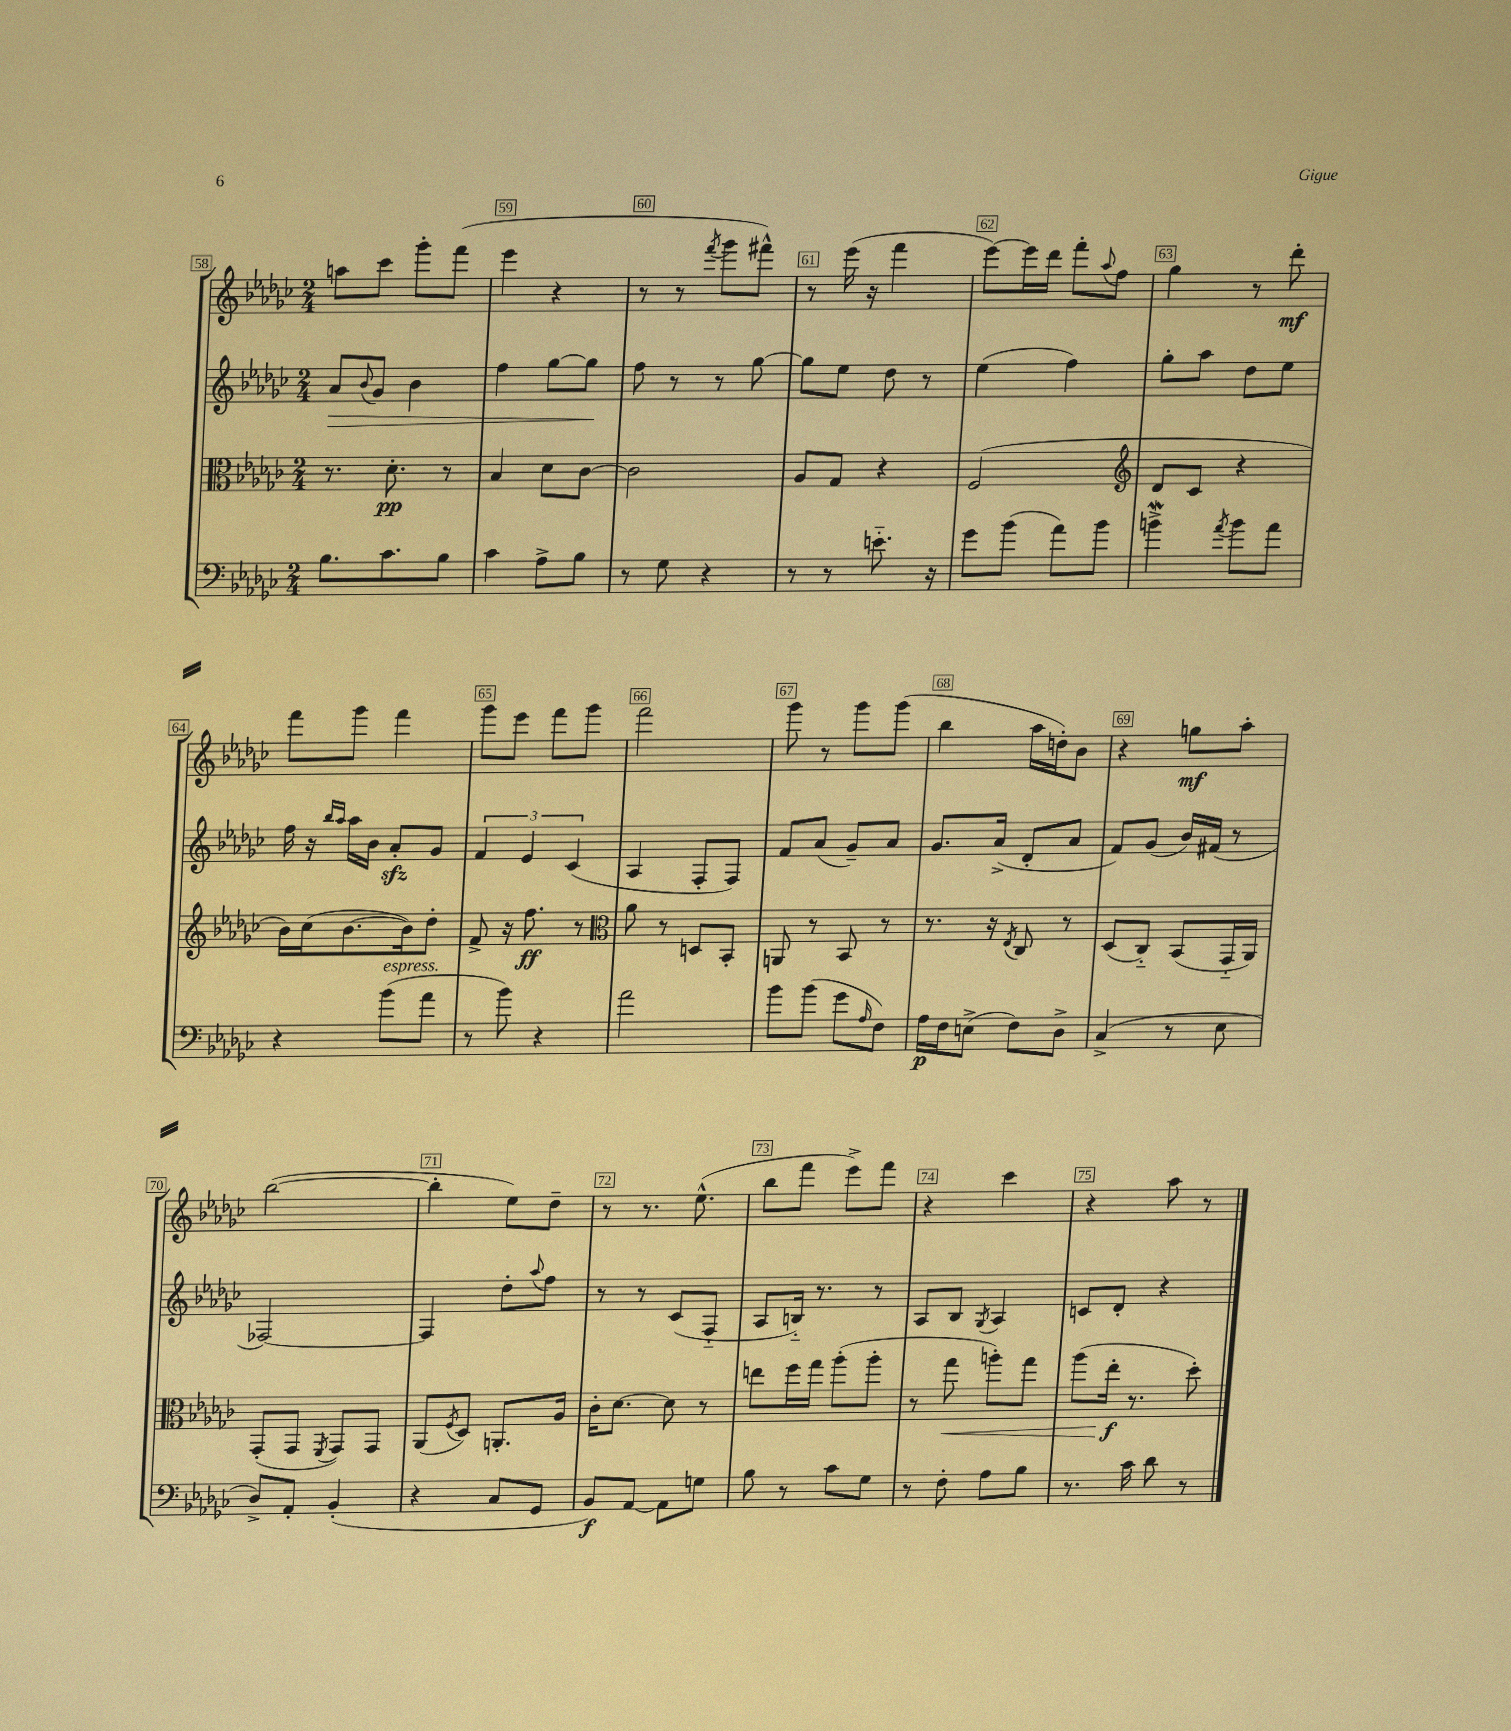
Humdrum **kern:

**kern	**kern	**kern	**kern
*staff4	*staff3	*staff2	*staff1
*clefF4	*clefC3	*clefG2	*clefG2
*k[b-e-a-d-g-c-]	*k[b-e-a-d-g-c-]	*k[b-e-a-d-g-c-]	*k[b-e-a-d-g-c-]
*M2/4	*M2/4	*M2/4	*M2/4
8.B-	8.r	8a-	8aa
.	.	8qqb-	.
.	.	8g-	8ccc-
8.c-	8.d-'	.	.
.	.	4b-	8ggg-'
8B-	8r	.	(8fff
=	=	=	=
4c-	4B-	4ff	4eee-
8A-^	8d-	[8gg-	4r
8B-	[8c-	8gg-]	.
=	=	=	=
8r	2c-]	8ff	8r
8G-	.	8r	8r
.	.	.	8qfff
4r	.	8r	8ggg-
.	.	[8gg-	8fff#^^)
=	=	=	=
8r	8A-	8gg-]	8r
8r	8G-	8ee-	(16eee-
.	.	.	16r
8.e'~	4r	8dd-	4fff
.	.	8r	.
16r	.	.	.
=	=	=	=
8g-	(2F	(4ee-	[8eee-)
(8b-	.	.	16eee-]
.	.	.	16ddd-
8a-)	.	4ff)	8fff'
.	.	.	8qqaa-
8b-	.	.	8ff
=	=	=	=
*	*clefG2	*	*
4b^	8d-	8gg-'	4gg-
.	8c-	8aa-	.
8qa-	.	.	.
8b	4r	8dd-	8r
8a-	.	8ee-	8ddd-'
=	=	=	=
4r	16b-)	16ff	8fff
.	(16cc-	16r	.
.	.	16qqbb-	.
.	.	16qqaa-	.
.	[8.b-	16aa-	8ggg-
.	.	16b-	.
(8b-	.	8a-'	4fff
.	16b-])	.	.
8a-	8dd-'	8g-	.
=	=	=	=
8r	8f^	6f	8ggg-
8b-)	16r	.	8eee-
.	.	6e-	.
.	8.ff	.	.
4r	.	.	8fff
.	.	(6c-	.
.	8r	.	8ggg-
=	=	=	=
*	*clefC3	*	*
2a-	8a-	4A-	2fff
.	8r	.	.
.	8D	8F'	.
.	8BB-'	8F)	.
=	=	=	=
8b-	8AA	8f	8ggg-
(8b-	8r	(8a-	8r
8g-	8BB-	8g-~)	8ggg-
16qqA-	.	.	.
8F)	8r	8a-	(8ggg-
=	=	=	=
16A-	8.r	8.g-	4bb-
16F	.	.	.
(8E^	.	.	.
.	16r	(16a-^	.
.	8qE-	.	.
8F)	8C-	8d-'	16aa-
.	.	.	16dd')
8D-^	8r	8a-	8b-
=	=	=	=
(4C-^	(8D-	8f)	4r
.	8C-'~)	(8g-	.
8r	(8BB-	16b-)	8gg
.	.	(16f#	.
8E-	16GG-'~	8r	8aa-'
.	16AA-)	.	.
=	=	=	=
8D-^)	(8GG-'	[2F-)	([2bb-
8AA-'	8GG-	.	.
.	8qFF	.	.
(4BB-'	8GG-)	.	.
.	8GG-	.	.
=	=	=	=
4r	(8AA-	4F-]	4bb-']
.	8qF	.	.
.	8D-)	.	.
8C-	8.AA'	8dd-'	8ee-)
.	.	8qqaa-	.
8GG-	.	8ff	8dd-~
.	16A-	.	.
=	=	=	=
8BB-)	16c-'	8r	8r
.	[8.d-	.	.
[8AA-	.	8r	8.r
8AA-]	8d-]	(8c-	.
.	.	.	(8.ee-^^
8G	8r	8F'~	.
=	=	=	=
8B-	8ee	8A-	8bb-
8r	16ff	16B'~)	8fff
.	16gg-	8.r	.
8c-	(8aa-'	.	8eee-^)
8G-	8aa-'	8r	8fff
=	=	=	=
8r	8r	8A-	4r
8F'	8gg-	8B-	.
.	.	8qG-	.
8A-	8aa')	4A-	4ccc-
8B-	8gg-	.	.
=	=	=	=
8.r	(8aa-	8c	4r
.	16ee-'	8d-'	.
16c-	8.r	.	.
8d-	.	4r	8aa-
8r	8dd-')	.	8r
==	==	==	==
*-	*-	*-	*-
